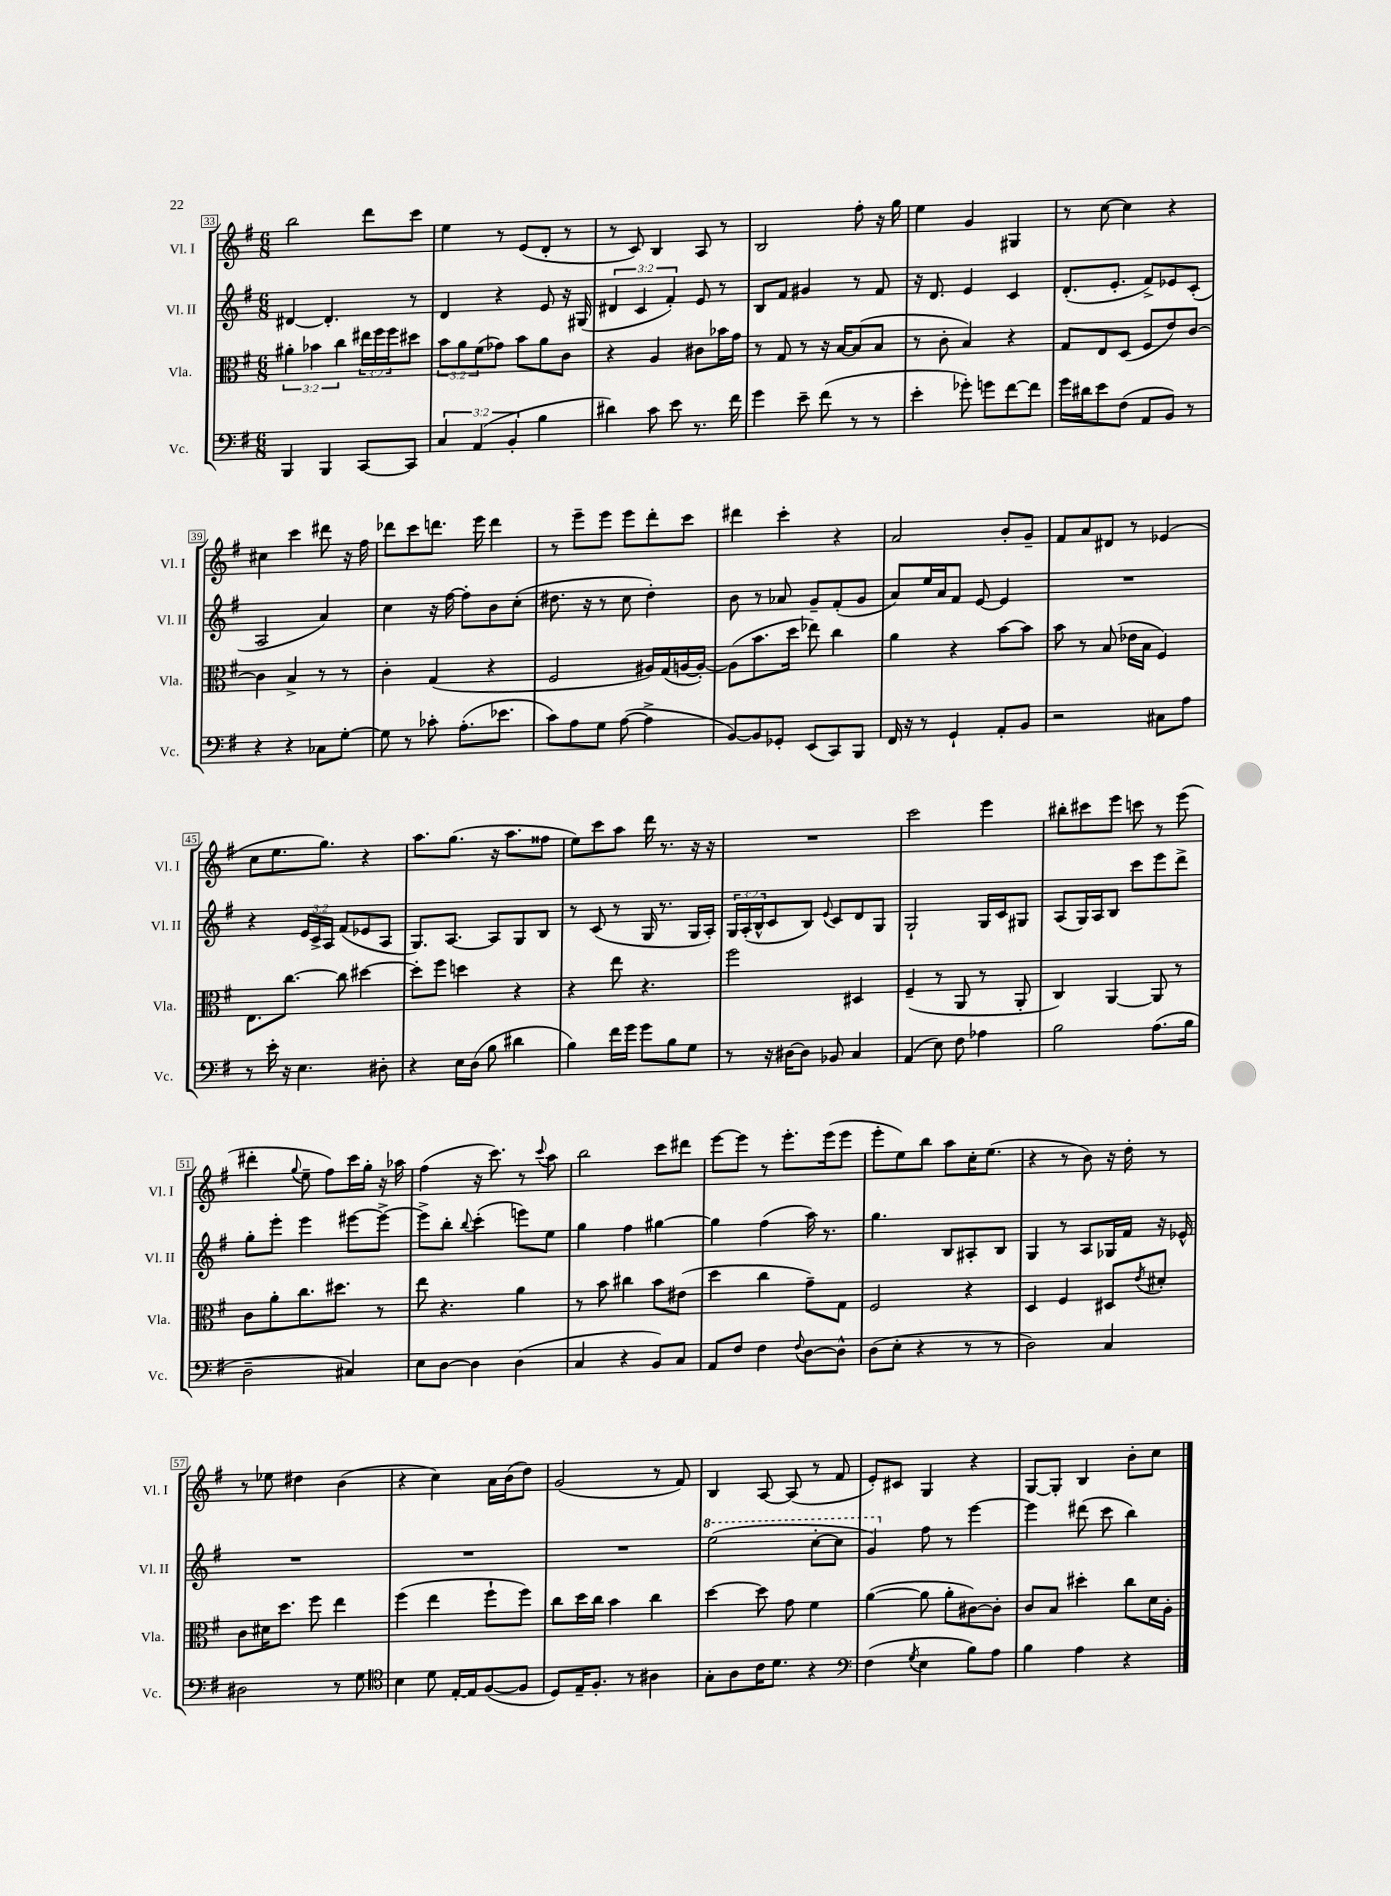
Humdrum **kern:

**kern	**kern	**kern	**kern
*staff4	*staff3	*staff2	*staff1
*clefF4	*clefC3	*clefG2	*clefG2
*k[f#]	*k[f#]	*k[f#]	*k[f#]
*M6/8	*M6/8	*M6/8	*M6/8
4BBB	6a#'	[4d#	2bb
.	6b-	.	.
4BBB	.	4.d#']	.
.	6cc	.	.
[8CC	24ee#	.	8ddd
.	24ff#	.	.
.	24ff#	.	.
8CC]	8dd#	8r	8ccc
=	=	=	=
6C	12b	4d	4ee
.	12a	.	.
(6AA	(12f#	.	.
.	8g-)	4r	8r
6BB'	.	.	.
.	8b	.	(8e
4B	8a	8e	8d'
.	8c	16r	8r
.	.	(16G#	.
=	=	=	=
4d#)	4r	6d#	8r
.	.	.	8c)
.	.	6c	.
8c	4A	.	4B
.	.	6f#')	.
8e	.	.	.
8.r	8c#	8e	8A
.	16b-	8r	8r
16f#	16g	.	.
=	=	=	=
4g	8r	8B	2B
.	8G	8f#	.
8e~	8r	4g#	.
(8f#	16r	.	.
.	[16B	.	.
8r	(8B]	8r	8ff#'
8r	8B	8f#	16r
.	.	.	16gg
=	=	=	=
4e'	8r	16r	4ee
.	.	8.d	.
.	8c'	.	.
8g-')	4B)	4e	4g
8g	.	.	.
[8f#	4r	4c	4G#
8f#]	.	.	.
=	=	=	=
16g	8G	(8.d'	8r
16d#	.	.	.
8e	8E	.	[8cc
.	.	8.e'	.
(8F#	(8D	.	4cc]
8AA	8F#	8f#^)	.
8BB)	8e)	8e-	4r
8r	[8c	(8c'	.
=	=	=	=
4r	4c]	2A	4cc#
4r	4B^	.	4ccc
8C-	8r	4a)	8ddd#
[8G'	8r	.	16r
.	.	.	16ff#
=	=	=	=
8G]	4c'	4cc	8ddd-
8r	.	.	8ccc
8c-'	(4G	16r	8.ddd
.	.	[16ff#	.
(8.A'	.	8ff#']	.
.	.	.	16eee
.	4r	8b	4ddd
8.e-	.	.	.
.	.	(8cc'	.
=	=	=	=
8c)	2F#	8.dd#	8r
8A	.	.	8eee~
.	.	16r	.
8G	.	8r	8eee
([8A	.	8cc	8eee
4A^]	16A#)	4dd#')	8ddd'
.	(16G	.	.
.	[16A	.	8ccc
.	16A'_)	.	.
=	=	=	=
[8BB)	(8A]	8b	4ddd#
8BB]	8.b	8r	.
8GG-'	.	8a-	4ccc'
.	16dd	.	.
(8EE	8ee-)	8g~	.
8CC)	4cc	(8f#'	4r
8BBB	.	8g	.
=	=	=	=
16FF#	4a	8a)	2a
16r	.	.	.
8r	.	16ee	.
.	.	16a	.
4GG`	4r	8f#	.
.	.	[8e	.
8AA'	[8b	4e]	8b'
8BB	8b]	.	8g~
=	=	=	=
2r	8b	2.r	8f#
.	8r	.	8a
.	(8B	.	8d#
.	16e-	.	8r
.	16B	.	.
8C#	4F#)	.	(4e-
8A	.	.	.
=	=	=	=
8r	8.E	4r	8cc
16e'	.	.	8.ee
16r	[8.cc	.	.
4.E	.	24e	.
.	.	24c^	.
.	.	.	8.gg)
.	.	24A	.
.	8cc]	(8f#	.
.	[4dd#	8e-	4r
8D#'	.	8A	.
=	=	=	=
4r	8dd#']	8.G)	8.aa
.	8ff#	.	.
.	.	[8.A	(8.gg
16E	4dd	.	.
(16D	.	.	.
8B	.	8A]	16r
.	.	.	8.aa
4d#	4r	8G	.
.	.	8B	8ff##
=	=	=	=
4B)	4r	8r	8ee)
.	.	(8c	8ccc
16f#	8ee	8r	8aa
16g	.	.	.
8g	4.r	16G	16ddd
.	.	8.r	8.r
8B	.	.	.
8G	.	16G	16r
.	.	16A')	16r
=	=	=	=
8r	2ff#	24G	2.r
.	.	(24A'	.
.	.	24B^^	.
16r	.	8c	.
[16D#	.	.	.
8D#]	.	8B)	.
.	.	8qqe	.
8BB-	.	8c	.
4C	4D#	8d	.
.	.	8G	.
=	=	=	=
(4AA	(4F#~	2G`	2ccc
8E)	8r	.	.
8F#	8AA	.	.
4A-	8r	16G	4eee
.	.	16c	.
.	8AA'	8G#	.
=	=	=	=
2B	4C)	(8A	8bb#'
.	.	16G)	8ccc#
.	.	16A	.
.	[4AA	8B	8eee
.	.	8ccc	8ccc
(8.A	8AA]	8eee	8r
.	8r	8ddd^	(8eee
16B	.	.	.
=	=	=	=
2D~	8c	8gg'	4ddd#'
.	8a'	8eee'	.
.	.	.	8qqgg
.	8.cc	4eee	8ee~
.	.	.	8ff#)
.	8.dd#	.	.
4C#)	.	[8eee#	16ccc
.	.	.	16gg'
.	8r	8eee#^_	16r
.	.	.	16aa-
=	=	=	=
8E	8ee	8eee#^]	(4ff#
[8D	4.r	8bb'	.
.	.	8qqbb	.
4D]	.	(4ccc'	16r
.	.	.	8.ccc)
(4D	4a	8eee)	8r
.	.	.	8qqccc
.	.	8ee	8aa
=	=	=	=
4C	8r	4gg	2bb
.	8b	.	.
4r	4cc#	4ff#	.
8BB)	8b	[4gg#	8ccc
8C	(8e#	.	8ddd#
=	=	=	=
8AA	4dd	4gg#]	[8eee
8F#	.	.	8eee]
4F#	4cc	(4ff#	8r
.	.	.	8.eee'
8qqF#	.	.	.
[8D	8g~)	16aa)	.
.	.	8.r	(16eee
8D^^]	8G	.	8eee
=	=	=	=
(8D	2F#	4.gg	8eee'
8E'	.	.	8ee)
4r	.	.	8bb
.	.	8B	8aa
8r	4r	8A#'	16cc'
.	.	.	(8.ee
8r	.	8B	.
=	=	=	=
2D)	4D	4G	4r
.	4F#	8r	8r
.	.	8A	8b)
4C	8D#	16G-	16r
.	.	16f#	16dd'
.	8qe	.	.
.	8d#'	16r	8r
.	.	16e-^^	.
=	=	=	=
2D#	8c	2.r	8r
.	16d#	.	8ee-
.	8.dd	.	.
.	.	.	4dd#
.	8ff#	.	.
8r	4ee	.	(4b
8G	.	.	.
=	=	=	=
*clefC4	*	*	*
4B	(4ff#	2.r	4r
8d	4ee	.	4cc)
[16E'	.	.	.
16E]	.	.	.
([8F#	8ff#`	.	16a
.	.	.	(16b
8F#]	8ff#)	.	8dd)
=	=	=	=
8D)	8cc	2.r	(2g
16E~	16dd	.	.
8.F#'	16cc	.	.
.	4b	.	.
8r	.	.	.
4A#	4cc	.	8r
.	.	.	8f#)
=	=	=	=
8G'	[4dd	(2eee	4B
8A	.	.	.
16c	8dd]	.	[8A
8.d	.	.	.
.	8g	.	(8A]
4r	4f#	[8ccc'	8r
.	.	8ccc]	8f#
=	=	=	=
*clefF4	*	*	*
(4F#	([4a	4gg)	8e')
.	.	.	8c#
8qG	.	.	.
4E	8a]	8ff#	4G
.	8a'	8r	.
8B)	[8c#)	[4eee	4r
8A	8c#']	.	.
=	=	=	=
4B	8c	4eee]	[8G
.	8B	.	8G']
4A	4dd#'	(8ddd#	4B
.	.	8ccc	.
4r	8cc	4bb)	8b'
.	16d	.	8cc
.	16A'	.	.
==	==	==	==
*-	*-	*-	*-
